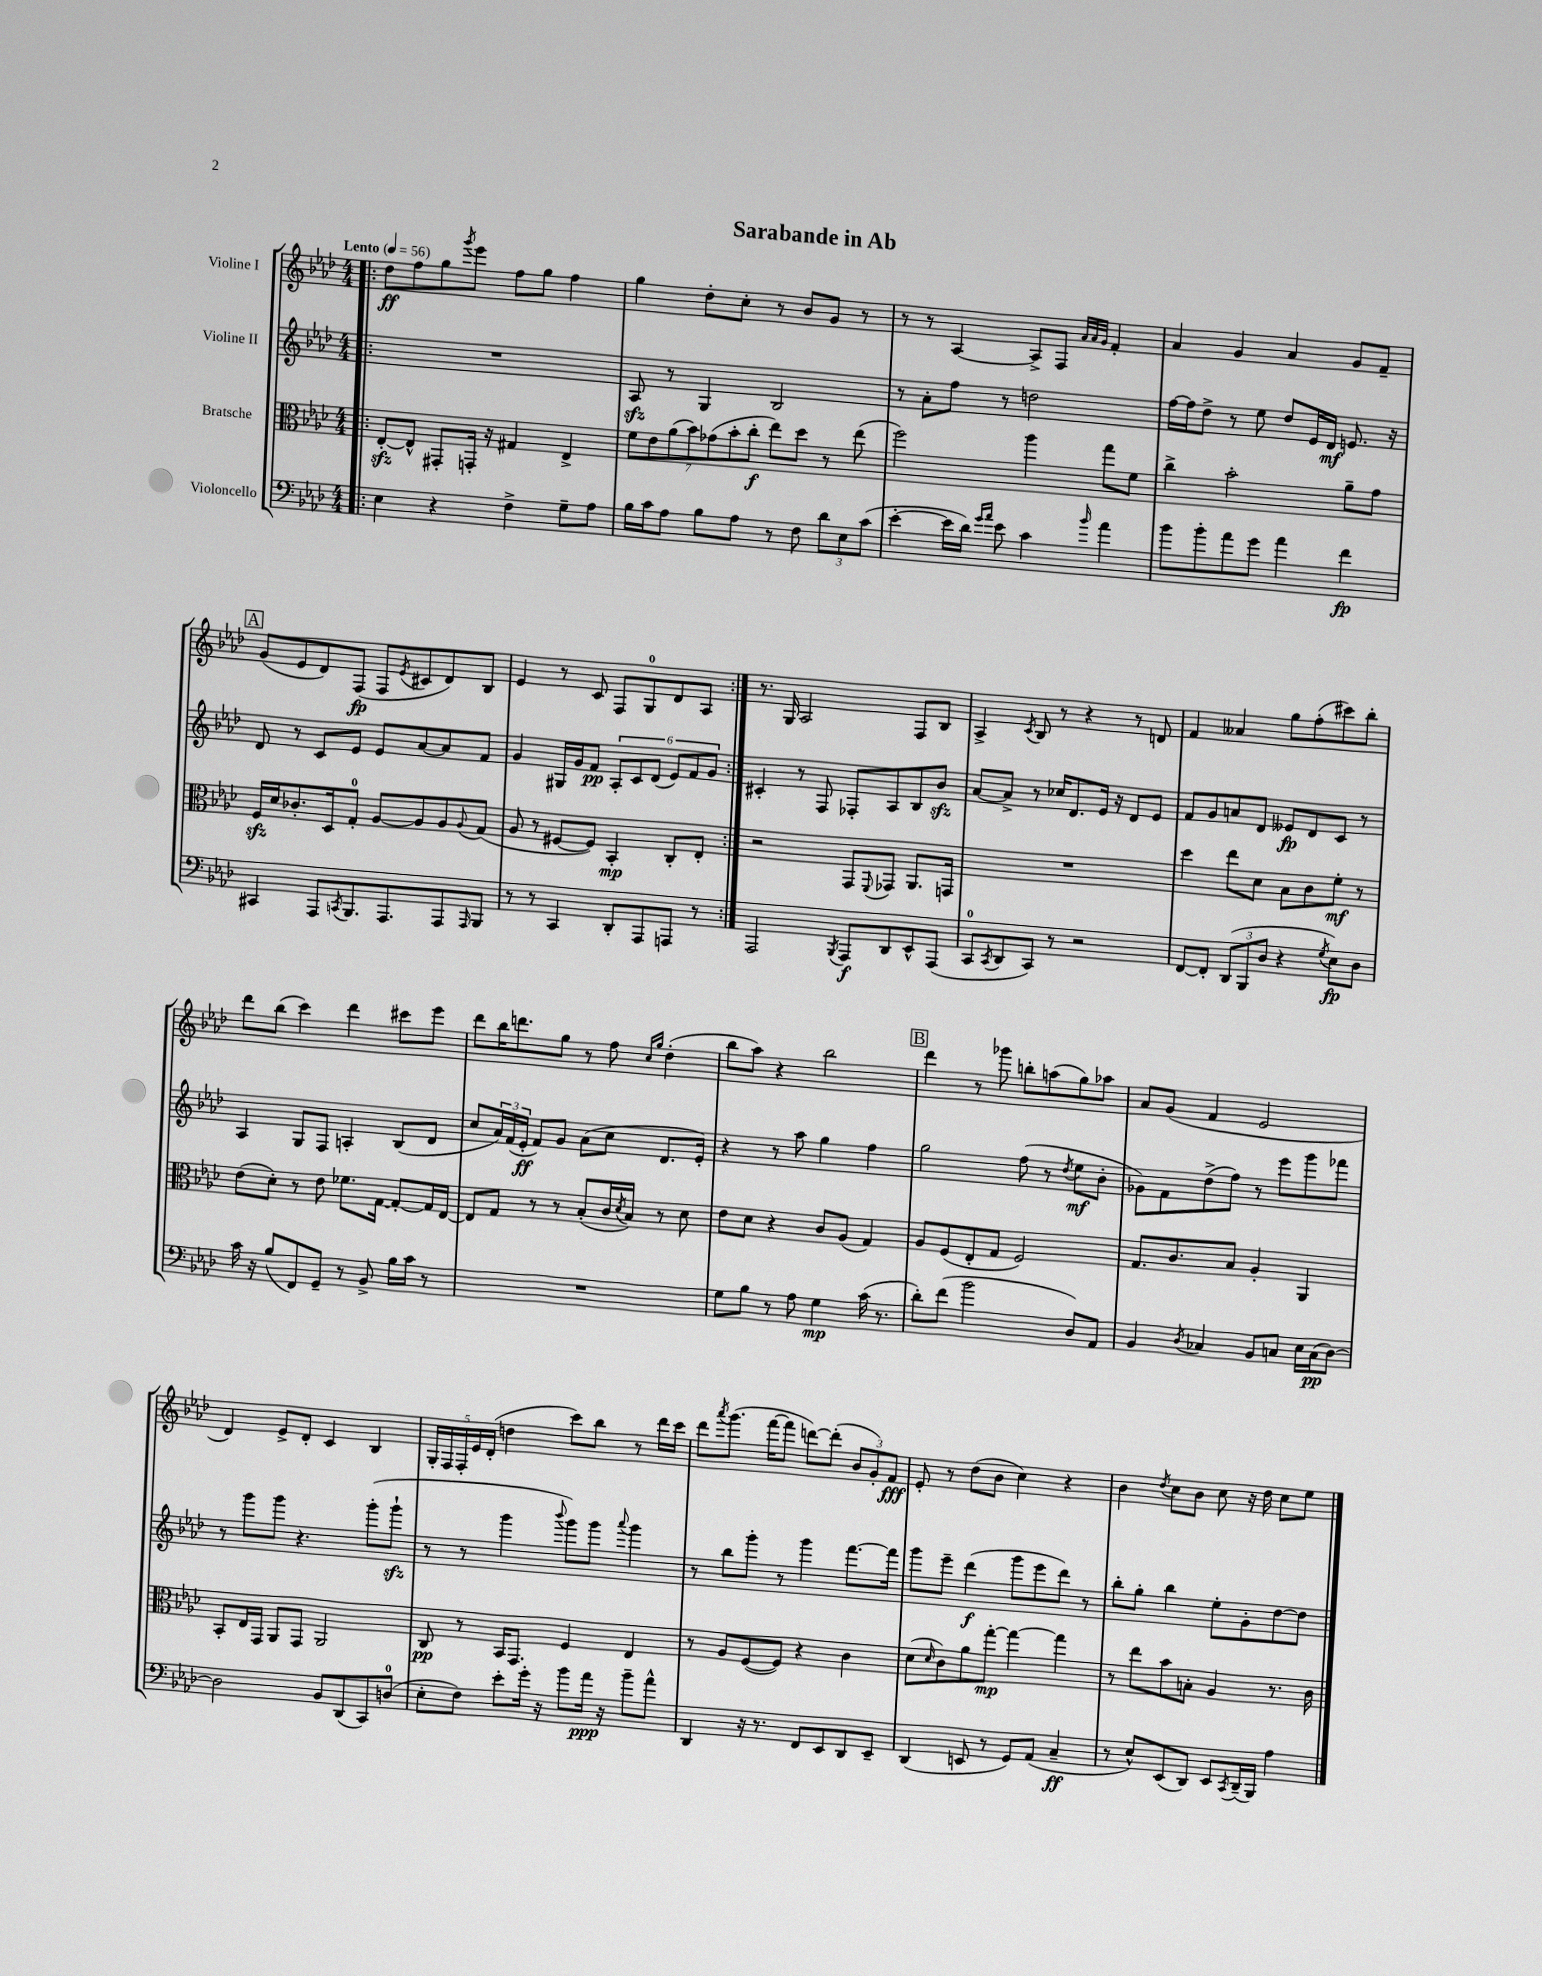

**kern	**kern	**kern	**kern
*staff4	*staff3	*staff2	*staff1
*clefF4	*clefC3	*clefG2	*clefG2
*k[b-e-a-d-]	*k[b-e-a-d-]	*k[b-e-a-d-]	*k[b-e-a-d-]
*M4/4	*M4/4	*M4/4	*M4/4
*MM56	*MM56	*MM56	*MM56
=!|:	=!|:	=!|:	=!|:
4E-	[8E-'	1r	8dd-
.	8E-^^]	.	8ff
4r	8GG#'	.	8gg
.	.	.	8qggg
.	16GG'	.	8eee-
.	16r	.	.
4F^	4G#	.	8ff
.	.	.	8gg
8G~	4E-^	.	4ff
8A-	.	.	.
=	=	=	=
16B-	14f	8A-	4gg
16c	.	.	.
.	14e-	.	.
8A-	.	8r	.
.	(14a-	.	.
.	14b-)	.	.
8B-	.	4G	8dd-'
.	(14g-	.	.
.	14b-'	.	.
8A-	.	.	8cc'
.	14cc'	.	.
8r	8ee-)	2B-	8r
8F	8dd-	.	8b-
12d-	8r	.	8g
12E-	.	.	.
.	(8ee-	.	8r
(12c	.	.	.
=	=	=	=
[4e-'	2ff)	8r	8r
.	.	8a-'	8r
16e-]	.	8ff	[4A-
16d-)	.	.	.
16qqg	.	.	.
16qqa-	.	.	.
8e-	.	8r	.
4c	4aa-	2dd	8A-^]
.	.	.	8F
.	.	.	32qqa-
.	.	.	32qqa-
16qqb-	.	.	32qqg
4a-	8gg	.	4f'
.	8f	.	.
=	=	=	=
8b-	4cc^	[16ff	4a-
.	.	16ff]	.
8b-'	.	8dd-^	.
8a-	2b-'	8r	4g
8g	.	8ee-	.
4a-	.	8dd-	4a-
.	.	16e-	.
.	.	16d-	.
4f	8a-~	8.e	8g
.	8g	.	8f~
.	.	16r	.
=	=	=	=
4CC#	16F	8d-	(8g
.	16d-	.	.
.	8.c-'	8r	8e-
8AAA-	.	8c	8d-)
.	16D-	.	.
8qCC	.	.	.
8.BBB-	8G'	8e-	(8F
.	[8A-	8e-	8F
8.AAA-	.	.	.
.	.	.	8qe-
.	8A-]	[8a-	8c#
8AAA-	8A-	8a-]	8d-)
16qqAAA-	8qqA-	.	.
8BBB-	(8G	8f	8B-
=	=	=	=
8r	8A-	4g	4e-
8r	8r	.	.
4CC	[8F#	16G#	8r
.	.	16g	.
.	8F#])	8f	8c
8DD-'	4BB-'	12A-'	8F
.	.	12c	.
8AAA-	.	.	8G
.	.	(12d-	.
8AAA	8C'	12e-)	8d-
.	.	12f	.
8r	8E-'	.	8A-
.	.	12g	.
=:|!	=:|!	=:|!	=:|!
2AAA-	2r	4c#'	8.r
.	.	.	16G
.	.	8r	2A-
.	.	8F	.
8qBBB-	.	.	.
8AAA-	8GG	8F-'	.
.	8qqFF	.	.
8DD-	8GG-	8A-	.
8EE-^^	8.AA-	8B-	8F
(8AAA-	.	8b-	8B-
.	16GG	.	.
=	=	=	=
8CC	1r	[8a-	4A-^
8qCC	.	.	.
8DD-	.	8a-^]	.
.	.	.	8qc
8CC)	.	8r	8B-
8r	.	16cc-	8r
.	.	8.d-	.
2r	.	.	4r
.	.	16e-	.
.	.	16r	.
.	.	8d-	8r
.	.	8e-	8d
=	=	=	=
[8FF	4dd-	8f	4f
8FF']	.	8g	.
(12DD-	8ee-	8a	4a--
12BBB-	.	.	.
.	8d-	8d-	.
12D-	.	.	.
4r	8B-	8e--	8gg
.	8c	8d-	(8ff'
8qG	.	.	.
8E-)	8f'	8c	8ccc#)
8D-	8r	8r	8bb-'
=	=	=	=
16c	(8e-	4A-	8ddd-
16r	.	.	.
(8B-	8d-')	.	(8bb-
8FF)	8r	8G	4ccc)
8GG~	8e-	8F	.
8r	8.f-	4A'	4ddd-
8BB-^	.	.	.
.	[16G	.	.
16B-	8G'_	(8B-	8ccc#
16c	.	.	.
8r	16G]	8d-	8eee-
.	[16E-	.	.
=	=	=	=
1r	8E-]	8cc	8ddd-
.	8G	24a-)	16bb-
.	.	(24f	.
.	.	.	8.ddd
.	.	24e-'	.
.	8r	8f)	.
.	8r	8g	8gg
.	(8B-'	(8a-	8r
.	16c	8cc	8ff
.	8qd-	.	.
.	16B-)	.	.
.	.	.	16qqcc
.	.	.	16qqgg
.	8r	8.d-	(4dd-'
.	8d-	.	.
.	.	16e-')	.
=	=	=	=
8G	8e-	4r	8bb-
8B-	8d-	.	8aa-)
8r	4r	8r	4r
8A-	.	8aa-	.
4G	8c	4gg	2bb-
.	(8A-	.	.
(16c	4G)	4ff	.
8.r	.	.	.
=	=	=	=
8d-')	8A-	2gg	4ddd-
(8f	(8F	.	.
2b-	8E-'	.	8r
.	8G	.	8ggg-
.	2F)	(8ff	8bb'
.	.	8r	(8aa
.	.	8qdd-	.
8D-)	.	8ee-	8gg)
8AA-	.	8b-'	8aa-
=	=	=	=
4BB-	8.G	8g-)	8a-
.	.	8f	(8g
.	8.c	.	.
8qD-	.	.	.
4C-	.	(8dd-^	4f
.	8B-	8ff)	.
8BB-	4A-'	8r	2e-
8C	.	8eee-	.
16E-	4AA-	8ggg	.
(16C	.	.	.
[8D-)	.	8fff-	.
=	=	=	=
2D-]	8BB-'	8r	4d-)
.	16E-	8ggg	.
.	16GG	.	.
.	8AA-	8ggg	8e-^
.	8GG	4.r	8d-'
8BB-	2AA-	.	4c
(8DD-	.	.	.
8CC)	.	(8ggg'	4B-
(8D	.	8ggg`	.
=	=	=	=
8E-'	8C	8r	20G'
.	.	.	20F
.	.	.	20F'
8F)	8r	8r	.
.	.	.	20e-
.	.	.	(20d-'
8e-'	16BB-	4ggg	4dd
.	8.GG	.	.
16g'	.	.	.
16r	.	.	.
.	.	8qqbbb-	.
8b-	4F	8ggg)	8ccc)
16a-	.	8ggg	8bb-
16r	.	.	.
.	.	8qqaaa-	.
8b-~	4E-	4ggg	8r
8a-^^	.	.	16ddd-
.	.	.	16ccc
=	=	=	=
4DD-	8r	8r	8ddd-
.	.	.	8qaaa-
.	8A-	8bb-	(8.ggg
16r	([8F	8ggg'	.
8.r	.	.	[16fff
.	8F])	8r	8fff]
8FF	4r	4ggg	[8ddd)
8EE-	.	.	(8ddd']
8DD-	4c	[8.fff	12b-
.	.	.	12g')
8EE-~	.	.	.
.	.	.	12f
.	.	16fff]	.
=	=	=	=
(4DD-	(8d-	8ggg	8e-'
.	16qqd-	.	.
.	8c)	8eee-~	8r
8EE	8a-	(4ddd-	(8dd-
8r	[8gg'	.	8b-
8GG)	4gg_	8ggg	4cc)
(8AA-	.	8eee-	.
4C~	4gg]	8ddd-)	4r
.	.	8r	.
=	=	=	=
8r	8r	8bb-'	4b-
8E-^^)	8ee-	8gg'	.
.	.	.	8qdd-
(8EE-	8b-	4bb-	8cc
8DD-)	8B'	.	8b-
8EE-	4A-	8ee-'	8cc
8qCC	.	.	.
(16DD-~	.	8g'	16r
16BBB-)	.	.	16dd-
4A-	8.r	[8dd-	8cc
.	.	8dd-]	8ee-
.	16c	.	.
==	==	==	==
*-	*-	*-	*-
